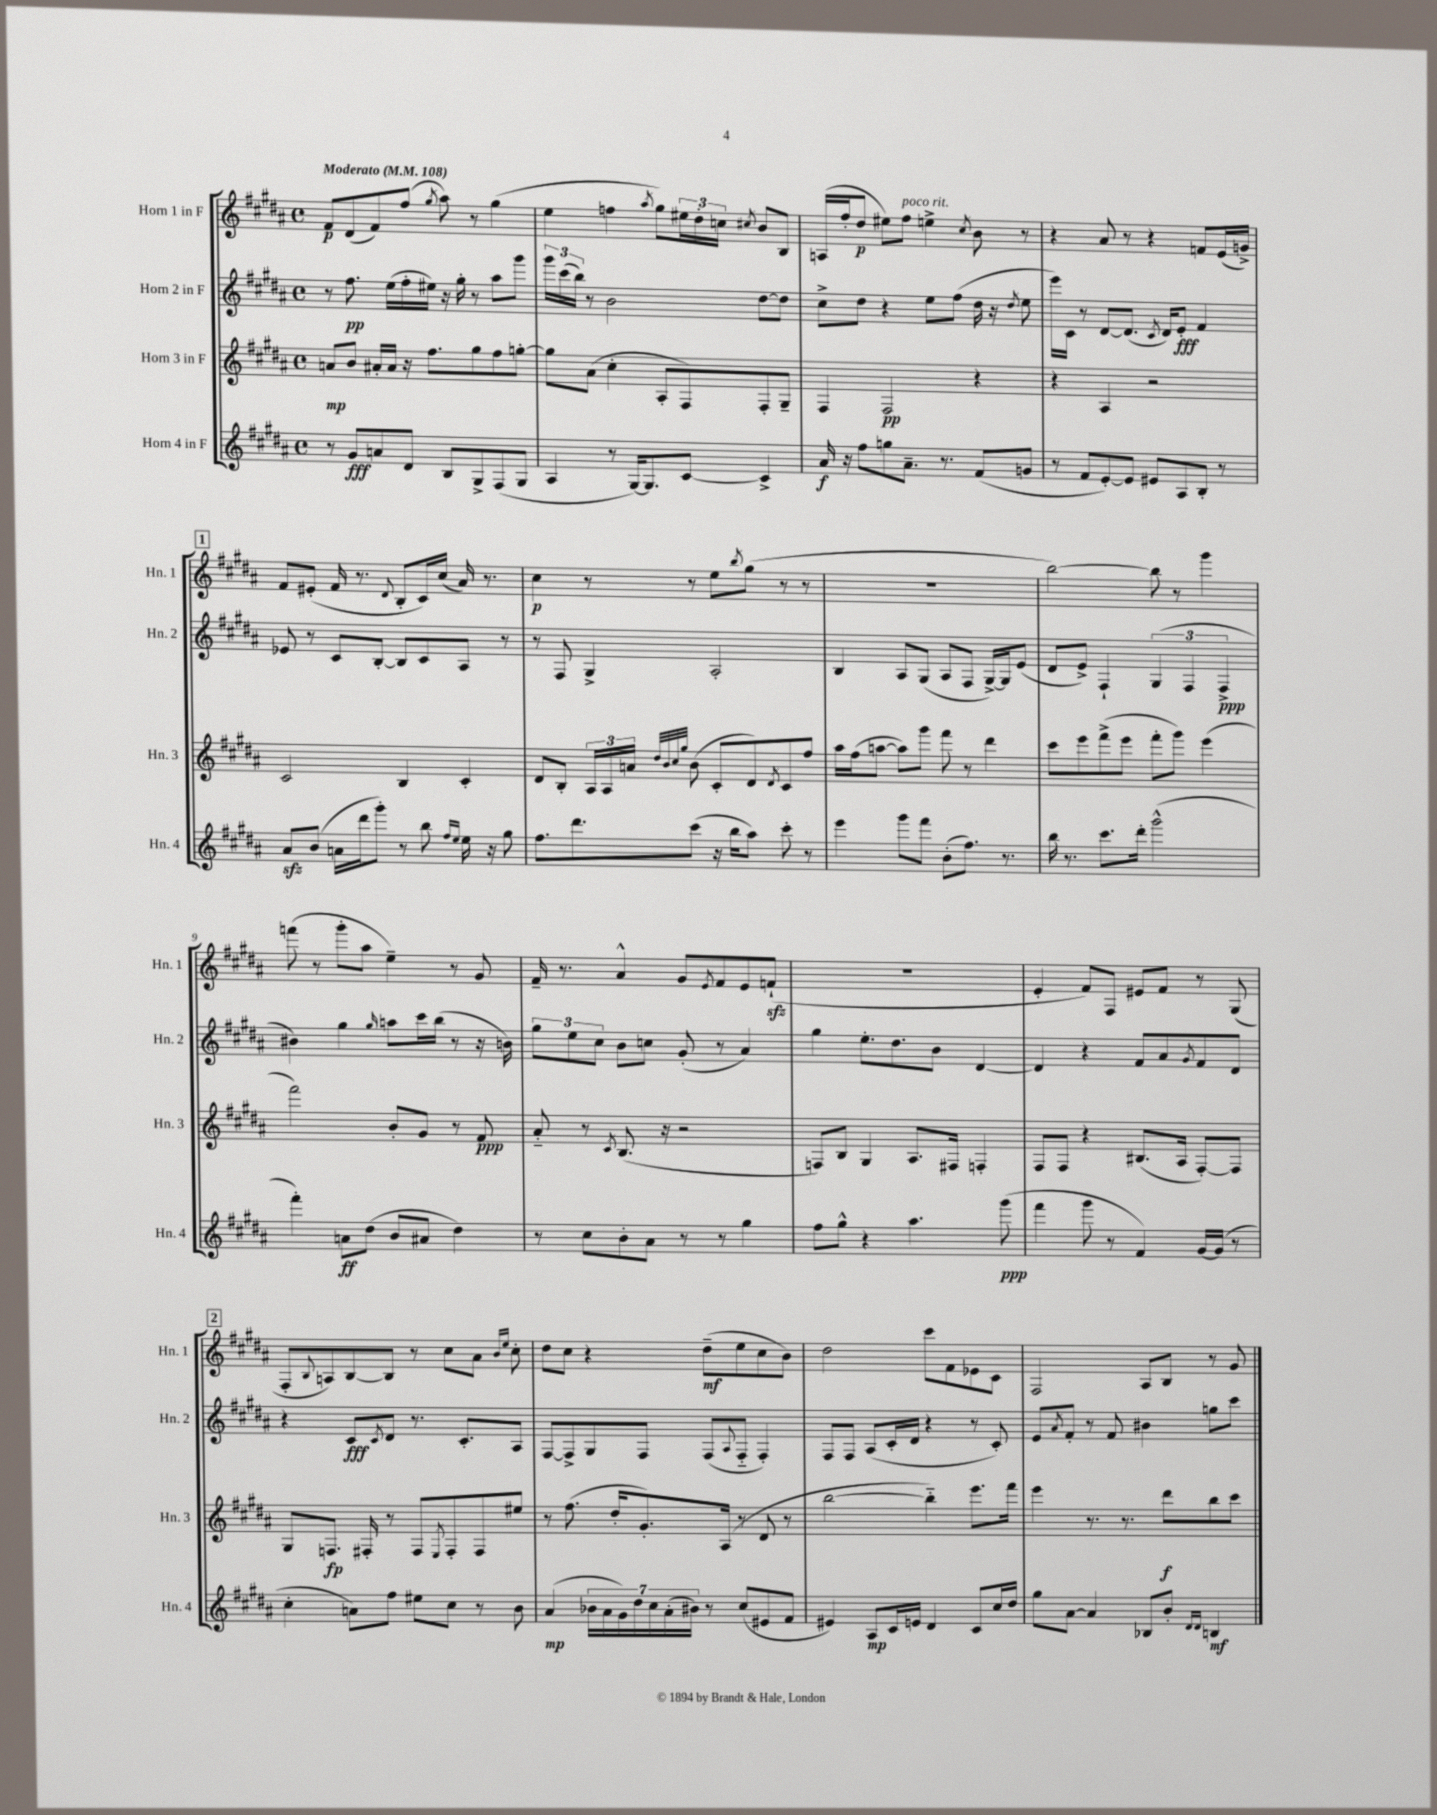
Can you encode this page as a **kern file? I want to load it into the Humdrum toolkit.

**kern	**kern	**kern	**kern
*staff4	*staff3	*staff2	*staff1
*clefG2	*clefG2	*clefG2	*clefG2
*k[f#c#g#d#a#]	*k[f#c#g#d#a#]	*k[f#c#g#d#a#]	*k[f#c#g#d#a#]
*M4/4	*M4/4	*M4/4	*M4/4
*met(c)	*met(c)	*met(c)	*met(c)
*MM108	*MM108	*MM108	*MM108
8r	8a/L	8r	8f#/L
8g#/L	8b/J	8.ff#\	(8d#/
8a/	16a#'/LL	.	8f#/)
.	16a#/JJ	(16ee\LL	.
8d#/J	16r	16ff#'\	(8ff#/J
.	8.ff#\L	16ee#\JJ)	.
.	.	.	8qgg#/
8B/L	.	16r	8aa#\)
.	.	16gg#'\	.
8G#^/	8gg#\	8r	8r
(8F#/	8ff#\	8aa#\L	(4gg#\
8G#/J	[8gg'\J	8ggg#\J	.
=	=	=	=
4A#/	8gg\]L	24ggg#\LL	4ee\
.	.	(24ccc#\	.
.	.	24bb\JJ)	.
.	(8a#\J	8r	.
8r	4cc#'\	2b\	4ff\
[16G#/LK)	.	.	.
8.G#/]	.	.	.
.	.	.	8qaa#/
.	8A#'/L	.	8gg#\L)
[8c#/J	8F#/)	.	24ee#\L
.	.	.	24dd#'\
.	.	.	24cc\JJ
.	.	.	8qcc#/
4c#^/]	8F#'/	[8dd#\L	8b/L
.	8G#~/J	8dd#\]J	8B/J
=	=	=	=
16a#/	4F#/	8cc#^\L	(16A/LL
16r	.	.	16ff#'/J
8ff#\L	.	8dd#\J	8dd#/J
8gg\	2F#/	4r	8ee#\L)
8.a#~\J	.	.	8ff#\J
.	.	8ee\L	4ee^\
8.r	.	.	.
.	.	(8ff#\J	.
.	.	.	8qcc#/
(8f#/L	4r	16dd#\	8b\
.	.	16r	.
.	.	8qdd#/	.
8g/J	.	8ee\	8r
=	=	=	=
8r	4r	16eee\LL)	4r
.	.	16c#\JJ	.
8f#/L	.	8r	.
[8e'/)	4A#/	[8d#/L	8a#/
8e/]J	.	(8.d#/]J	8r
8e#/L	2r	.	4r
.	.	8qc#/	.
.	.	16d#/LK)	.
8A#/	.	8e'/J	.
8B'/J	.	4f#/	8f/L
8r	.	.	(16e/L
.	.	.	16g^/JJ)
=	=	=	=
8a#/L	2c#/	8e-/	8f#/L
(8b/J	.	8r	(8e#'/J
16a\LL	.	8c#/L	16f#/
16ddd#\J	.	.	8.r
8ggg#'\J)	.	[8B'/J	.
.	.	.	8qqd#/
8r	4B/	8B/]L	8B'/L
8bb\	.	8c#/	16c#/L)
.	.	.	(16cc#/JJ
16qqff#/LL	.	.	.
16qqee/JJ	.	.	.
16ee\	4c#'/	8A#/J	16a#/)
16r	.	.	8.r
8gg#\	.	8r	.
=	=	=	=
8.ff#\L	8d#/L	8r	4cc#\
.	8B'/J	8F#/	.
8.ddd#\	.	.	.
.	24A#/LL	4G#^/	8r
.	24A#/	.	.
.	24a/JJ	.	.
.	32qqdd#/LLL	.	.
.	32qqb/	.	.
.	32qqcc#/	.	.
.	32qqgg#/JJJ	.	.
(8ccc#\J	(8b\	.	8r
16r	8c#'/L	2A#'/	8ee\L
16bb\LK	.	.	.
.	.	.	8qbb/
8aa#\J)	8d#/)	.	(8gg#\J
.	8qd#/	.	.
8ccc#'\	8c#/	.	8r
8r	8ff#/J	.	8r
=	=	=	=
4eee\	16aa#\LL	4B/	1r
.	(16ff#\J	.	.
.	[8aa\J	.	.
8ggg#\L	8aa\]L)	8A#/L	.
8fff#\J	8ggg#\J	(8G#/J	.
(8b'\L	8fff#\	8A#/L	.
8.ff#\J)	8r	8F#/J	.
.	4ddd#\	[16G#^/LL)	.
8.r	.	16G#/]J	.
.	.	(8e/J	.
=	=	=	=
16bb\	8ccc#\L	8d#/L	[2bb\)
8.r	.	.	.
.	8eee\	8e^/J)	.
8.ccc#\L	(8fff#^\	4F#`/	.
.	8eee\J	.	.
16ddd#'\Jk	.	.	.
(2ggg#^^\	8fff#'\L	(6G#/	8bb\]
.	8ggg#\J)	.	8r
.	.	6F#/	.
.	(4eee\	.	4ggg#\
.	.	6F#^/	.
=	=	=	=
4fff#'\)	2fff#\)	4b#\)	(8fff\
.	.	.	8r
8a\L	.	4gg#\	8ggg#'\L
(8dd#\J	.	.	8aa#\J
.	.	16qqgg#/	.
8b/L	8b'/L	8aa\L	4ee~\)
8a#/J	8g#/J	16ccc#\L	.
.	.	(16bb\JJ	.
4dd#\)	8r	8r	8r
.	8f#/	16r	8g#/
.	.	16b\)	.
=	=	=	=
8r	8a#'~/	12gg#\L	16f#~/
.	.	.	8.r
.	.	12ee\	.
8cc#\L	8r	.	.
.	.	12cc#\J	.
.	8qc#/	.	.
8b'\	(8.B/	8b\L	4a#^^/
8a#\J	.	8cc\J	.
.	16r	.	.
8r	2r	(8g#'/	8g#/L
.	.	.	8qe/
8r	.	8r	8f#/
4gg#\	.	4a#/)	8e/
.	.	.	(8f`/J
=	=	=	=
8ff#\L	8F/L)	4gg#\	1r
8gg#^^\J	8B/J	.	.
4r	4G#/	8.ee'\L	.
.	.	8.dd#\	.
4.aa#\	8.A#/L	.	.
.	.	8b\J	.
.	16F#/Jk	.	.
.	4F'/	[4d#/	.
(8ggg#\	.	.	.
=	=	=	=
4fff#\	8F#/L	4d#/]	4e'/
.	8F#/J	.	.
8ggg#\	4r	4r	8f#/L)
8r	.	.	8F#/J
4f#/)	(8.B#/L	8f#/L	8e#/L
.	.	8a#/	8f#/J
.	16A#/Jk	.	.
.	.	8qg#/	.
[16g#/LL	[8F#'/L)	8f#/	8r
(16g#/]JJ	.	.	.
8r	8F#/]J	8d#/J	(8G#/
=	=	=	=
4cc#'\	8G#/L	4r	8F#'/L
.	.	.	8qqB/
.	8.F/J	.	8A/)
8a\L)	.	8c#/L	[8B/
.	16F#'/	.	.
.	.	8qc#/	.
8ff#\J	8r	8d#/J	8B/]J
8ee#\L	8F#/L	8.r	8r
.	8qE/	.	.
8cc#\J	8F#'/	.	8cc#\L
.	.	8.c#'/L	.
8r	8F#/	.	8a#\J
.	.	.	16qqb/LL
.	.	.	16qqee/JJ
8b\	8ee#/J	8A#/J	8cc#'\
=	=	=	=
(4a#/	8r	[8F#/L	8dd#\L
.	(8.ff#\	8F#^/]	8cc#\J
28b-\LL	.	8G#/	4r
28a#\	.	.	.
.	16dd#'/LK	.	.
28g#\)	.	.	.
28dd#\	.	.	.
.	8.g#'/)	8F#/J	.
28cc#\	.	.	.
(28a#'\	.	.	.
28b#\JJ)	.	.	.
8r	.	(8F#/L	(8dd#~\L
.	(16A#/Jk	.	.
.	.	8qqA#/	.
(8cc#/L	8r	8F#'~/J	8ee\
8e#/	8d#/	4F#'/)	8cc#\
8f#/J	8r	.	8b\J)
=	=	=	=
4e#/)	[2bb\	8F#/L	2dd#\
.	.	8F#/J	.
8A#/L	.	(8A#/L	.
16c#/L	.	16c#'/L	.
16e/JJ	.	16d#/JJ	.
4d#/	4bb'~\])	4r	8ccc#\L
.	.	.	8f#\
8c#/L	8.eee\L	8r	8e-\
16cc#/L	.	8c#'/)	8c#\J
16dd#/JJ	16fff#\Jk	.	.
=	=	=	=
8gg#\L	4eee\	8e/L	2F#/
.	.	8qa#/	.
[8a#\J	.	8f#'/J	.
4a#/]	8.r	8r	.
.	.	8f#/	.
.	8.r	.	.
8B-/L	.	4b#\	8A#/L
8b'/J	8ddd#\L	.	8B/J
16qqd#/LL	.	.	.
16qqd#/JJ	.	.	.
4B/	8bb\	8gg\L	8r
.	8ccc#\J	8ccc#\J	8g#/
==	==	==	==
*-	*-	*-	*-
